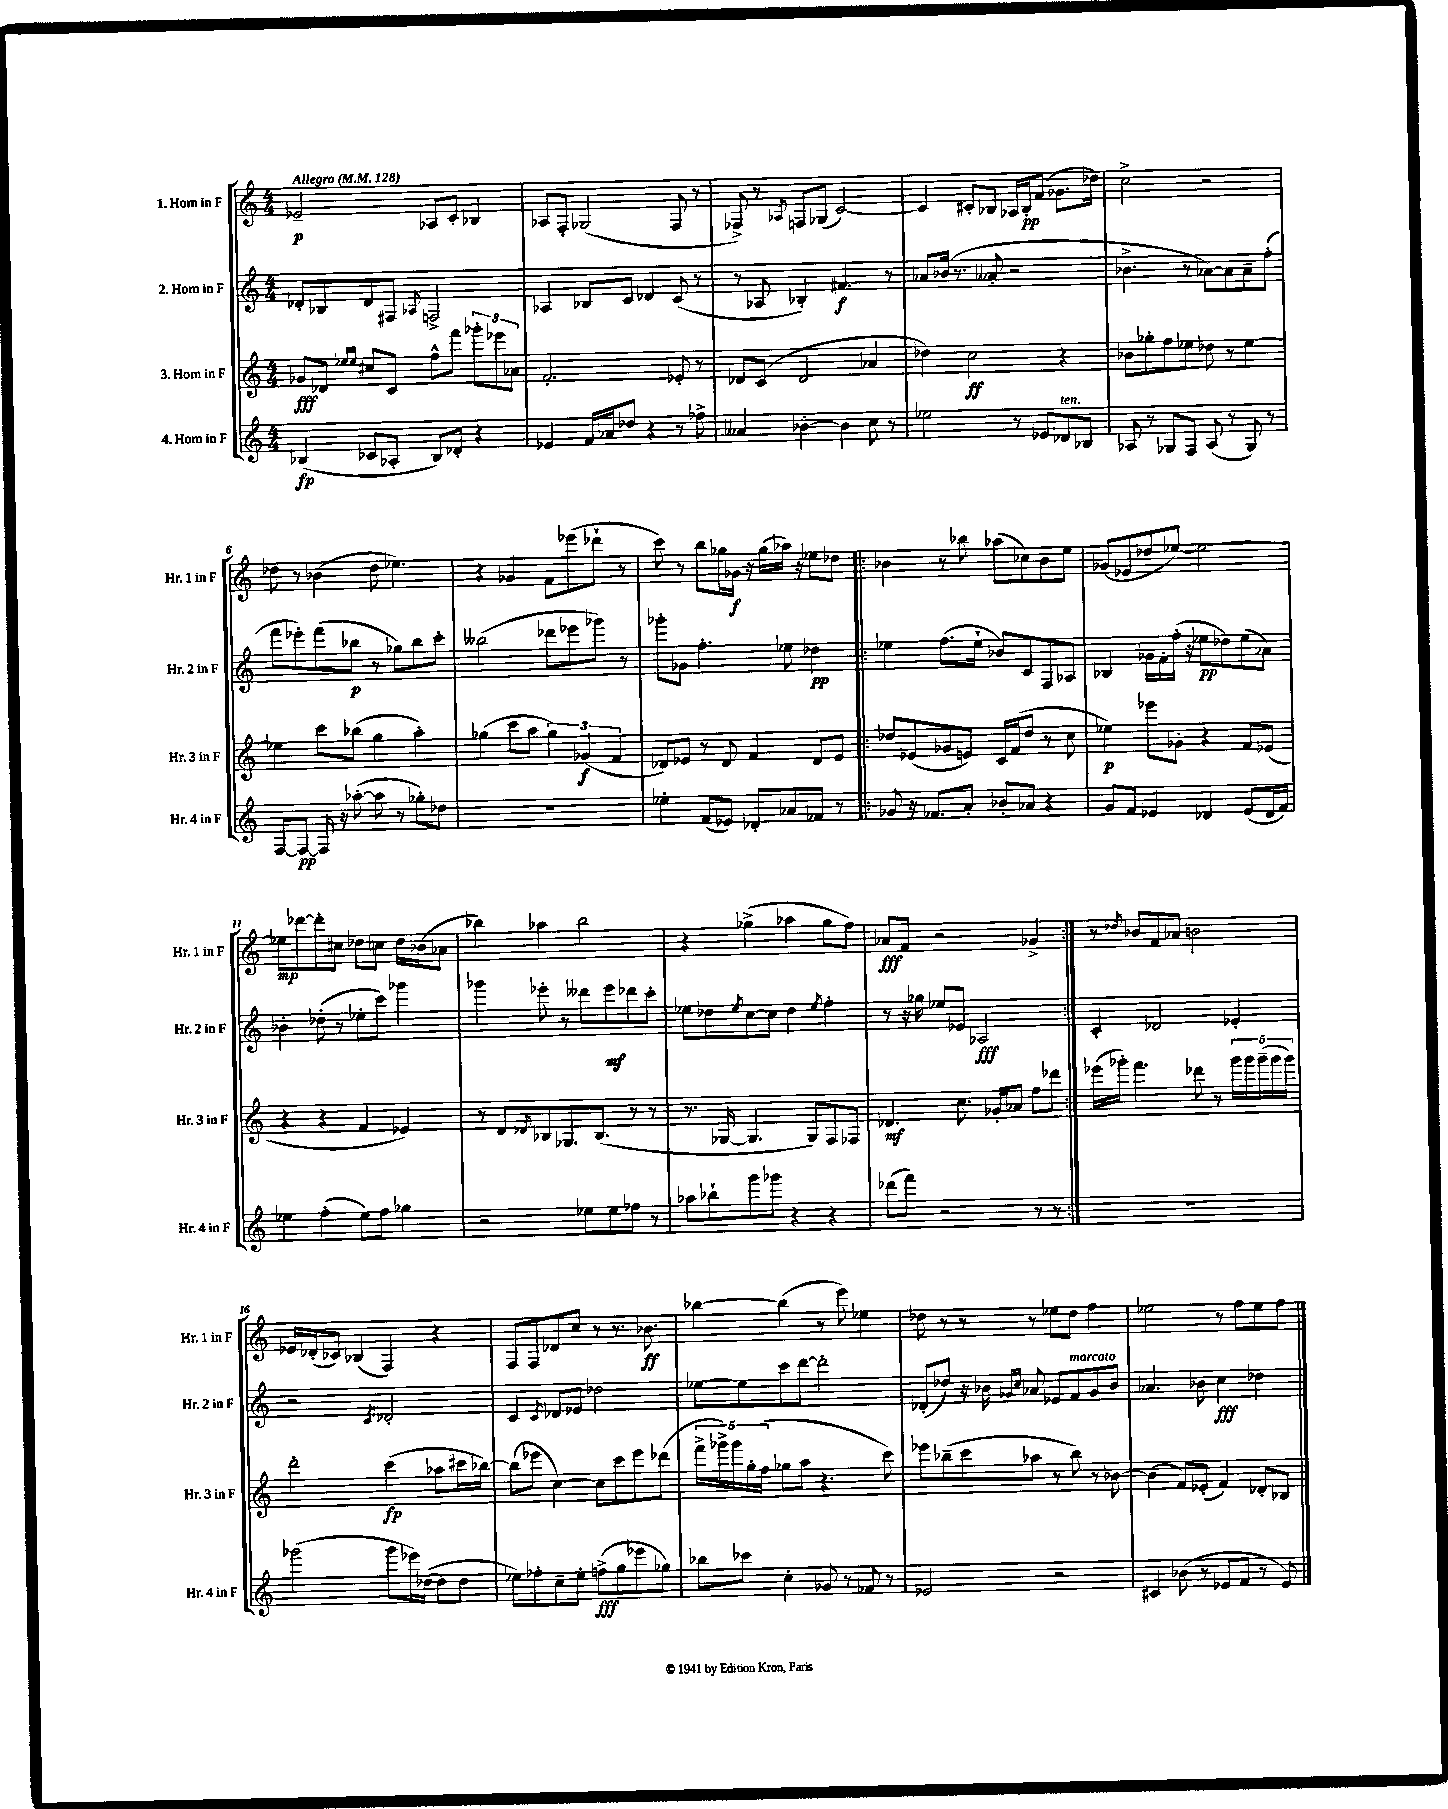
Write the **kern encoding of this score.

**kern	**kern	**kern	**kern
*staff4	*staff3	*staff2	*staff1
*clefG2	*clefG2	*clefG2	*clefG2
*k[]	*k[]	*k[]	*k[]
*M4/4	*M4/4	*M4/4	*M4/4
*MM128	*MM128	*MM128	*MM128
(4B-	8g-	8d-'	2e-~
.	8d-	8B-	.
.	16qqee-	.	.
.	16qqee-	.	.
8c-	8cc#	8d-	.
8A-'	8c	8F#	.
.	.	8qqA-	.
8B-)	8ff^^	2F^	8A-
8d-'	8fff	.	8c'
4r	12ggg-'	.	4B-
.	12eee-	.	.
.	12a-	.	.
=	=	=	=
4e-	2.f'	4A-	8A-
.	.	.	8F'
16f	.	8B-	(2G-
16a-	.	.	.
8dd-	.	8c	.
4r	.	4d-	.
8r	8e-'	(8c	8F
8ff-^	8r	8r	8r
=	=	=	=
4a--	8d-	8r	8F-^)
.	(8c	8A-	8r
.	.	.	8qA-
[4b-'	2d-	4B-')	8F
.	.	.	(8G-
4b-]	.	4.f#	[2c)
8cc	4a-	.	.
8r	.	8r	.
=	=	=	=
2ee-	4dd-)	8a-	4c]
.	.	(16b-	.
.	.	8.r	.
.	2cc	.	8c#'
.	.	8a--'	8B-
8r	.	2r	16A-
.	.	.	16B-'
8e-	.	.	(8f
8d-	4r	.	8.g-
8B-	.	.	.
.	.	.	16dd-)
=	=	=	=
8A-	8b-	4.b-^	2cc^
8r	8gg-'	.	.
8G-	8ff	.	.
8F	8ee-	8r	.
(8A-	8dd-	[8a-)	2r
8r	8r	8a-]	.
8G-)	[4ee-	8a-~	.
8r	.	(8ff'	.
=	=	=	=
[8F	4ee-]	8fff	8dd-
8F_	.	8eee-')	8r
16F]	8ccc	(8fff	(4b-
16r	.	.	.
([8aa-'	(8bb-	8bb-	.
8aa-]	4gg	8r	8dd-
8r	.	8gg-)	4.ee-)
8gg-')	4aa')	8bb-	.
8dd-	.	8ccc'	.
=	=	=	=
1r	(4gg-	(2bb--	4r
.	8ccc	.	4g-
.	8aa	.	.
.	6gg-)	8ddd-	8f
.	.	8eee-	(8eee-
.	(6g-	.	.
.	.	8ggg-)	8ddd-`
.	6f	.	.
.	.	8r	8r
=	=	=	=
4ee-'	8d-)	8ggg-'	8ccc)
.	8e-	8g-	8r
(8f	8r	4.ff'	8bb
8e-)	8d-	.	16gg-
.	.	.	16g-
8d-'	4f	.	16r
.	.	.	(16gg-
8a-	.	8ee-	16aa-)
.	.	.	16r
8f-	8d-	4dd-	8ee-
8r	8e-	.	8dd-
=!|:	=!|:	=!|:	=!|:
8g-	8dd-	4ee-	4b-
16r	(8e-	.	.
8.f-	.	.	.
.	8g-	(8.ff	8r
8a'	8e)	.	8bb-
.	.	16ee-`	.
8b-'	16c	8b-)	(8aa-
.	(16f	.	.
8a-	8dd-	8c	8cc-)
4r	8r	8F	8b-
.	8cc	8A-	8ee
=	=	=	=
8g	4ee-)	4B-	(8g-
8f	.	.	8e-
4e-	8eee-	16g-	8dd-
.	.	16f'	.
.	8g-'	(16ff'	[8ee-)
.	.	16r	.
4d-	4r	8ee-	2ee-_
.	.	8dd-)	.
(8e-	8f	(8ee-	.
16d-	(8e-	8a-)	.
16f)	.	.	.
=	=	=	=
4ee-	4r	4b-'	8ee-]
.	.	.	[8ddd-
(4ff'	4r	(8dd-'	8ddd-']
.	.	8r	8cc#
8ee-)	4f	8ee-'	8dd-
8ff	.	8ccc)	8cc
4gg-	4e-)	4ggg-	16dd-
.	.	.	(16b-
.	.	.	8a-
=	=	=	=
2r	8r	4ggg-	4bb-)
.	8d	.	.
.	8qd-	.	.
.	8B-	8eee-'	4aa-
.	8.G-	8r	.
8ee-	.	8ddd--	2bb-
.	(8.B-	.	.
8ee-	.	8eee-	.
8ff-	8r	8ddd-	.
8r	8r	8ccc'	.
=	=	=	=
8aa-	8.r	8ee-	4r
8bb-`	.	8dd-	.
.	[16G-	.	.
.	.	8qee-	.
8ggg	4.G-]	[8cc	(4gg-^
8ggg-	.	8cc]	.
4r	.	4dd-	4aa-
.	8G-)	.	.
.	.	8qee-	.
4r	8F	4ff'	8gg-
.	8F-	.	8ff)
=	=	=	=
(8ddd-	4.d-	8r	8a-
8fff)	.	16r	8f
.	.	16gg-	.
2r	.	8ee-	2r
.	8.cc	8e-	.
.	.	2A-	.
.	16g-'	.	.
.	8a-	.	.
8r	8ff	.	4g-^
8r	8ddd-	.	.
=:|!	=:|!	=:|!	=:|!
1r	(16eee-	4c'	8r
.	16ggg-')	.	.
.	.	.	8qdd-
.	4.fff	.	8b-
.	.	2d-	8f
.	.	.	8a-
.	8ddd-	.	2b
.	8r	.	.
.	20ggg-	4e-'	.
.	20ggg-	.	.
.	(20ggg-~	.	.
.	20ggg-	.	.
.	20ggg-)	.	.
=	=	=	=
(2ggg-	2ddd'	2r	16e-
.	.	.	(16d-'
.	.	.	8c-)
.	.	.	(4B-
.	.	8qc	.
8ggg-	(4ccc	2d-'	4F)
16eee-)	.	.	.
([16dd-	.	.	.
8dd-]	8aa-	.	4r
8dd-	16ccc#	.	.
.	[16bb-)	.	.
=	=	=	=
8ee-)	(8bb-]	4c	8F
8ff-'	8eee-	.	8F
.	.	8qc	.
8cc~	[4cc)	8d-	8d-
8ee-'	.	8e-	8cc
(8ff^	8cc]	2dd-	8r
8gg	8ccc	.	8.r
8eee-	8eee-	.	.
.	.	.	8.b-
8gg-)	(8ddd-	.	.
=	=	=	=
8bb-	20fff^	[8ee-	[4bb-
.	20ggg-^)	.	.
.	20ggg-	.	.
8ccc-	.	8ee-]	.
.	20gg'	.	.
.	(20ff	.	.
4cc'	8gg-	8ccc	(4bb-]
.	8aa	[8ddd	.
8g-	4.r	2ddd']	8r
8r	.	.	8eee)
8f-	.	.	4ee-
8r	8ccc)	.	.
=	=	=	=
2e-	8eee-	(8d-'	8dd-
.	(8bb-~	8dd-)	8r
.	8ccc	16r	8r
.	.	16b-	.
.	.	16qqg-	.
.	.	16qqcc	.
.	8aa-	8a-	8r
2r	8r	8e-	8ee-
.	8bb-)	8f	8dd-
.	8r	8g-	4ff
.	[8b-	8b-	.
=	=	=	=
4c#	(4b-]	4.a-	2ee-
(8b-	8f)	.	.
8r	(8e-'	8b-	.
8e-	4f)	4cc	8r
8f	.	.	8ff
8r	8d-'	4dd-	8ee-
8e-)	8B-	.	8ff
==	==	==	==
*-	*-	*-	*-
